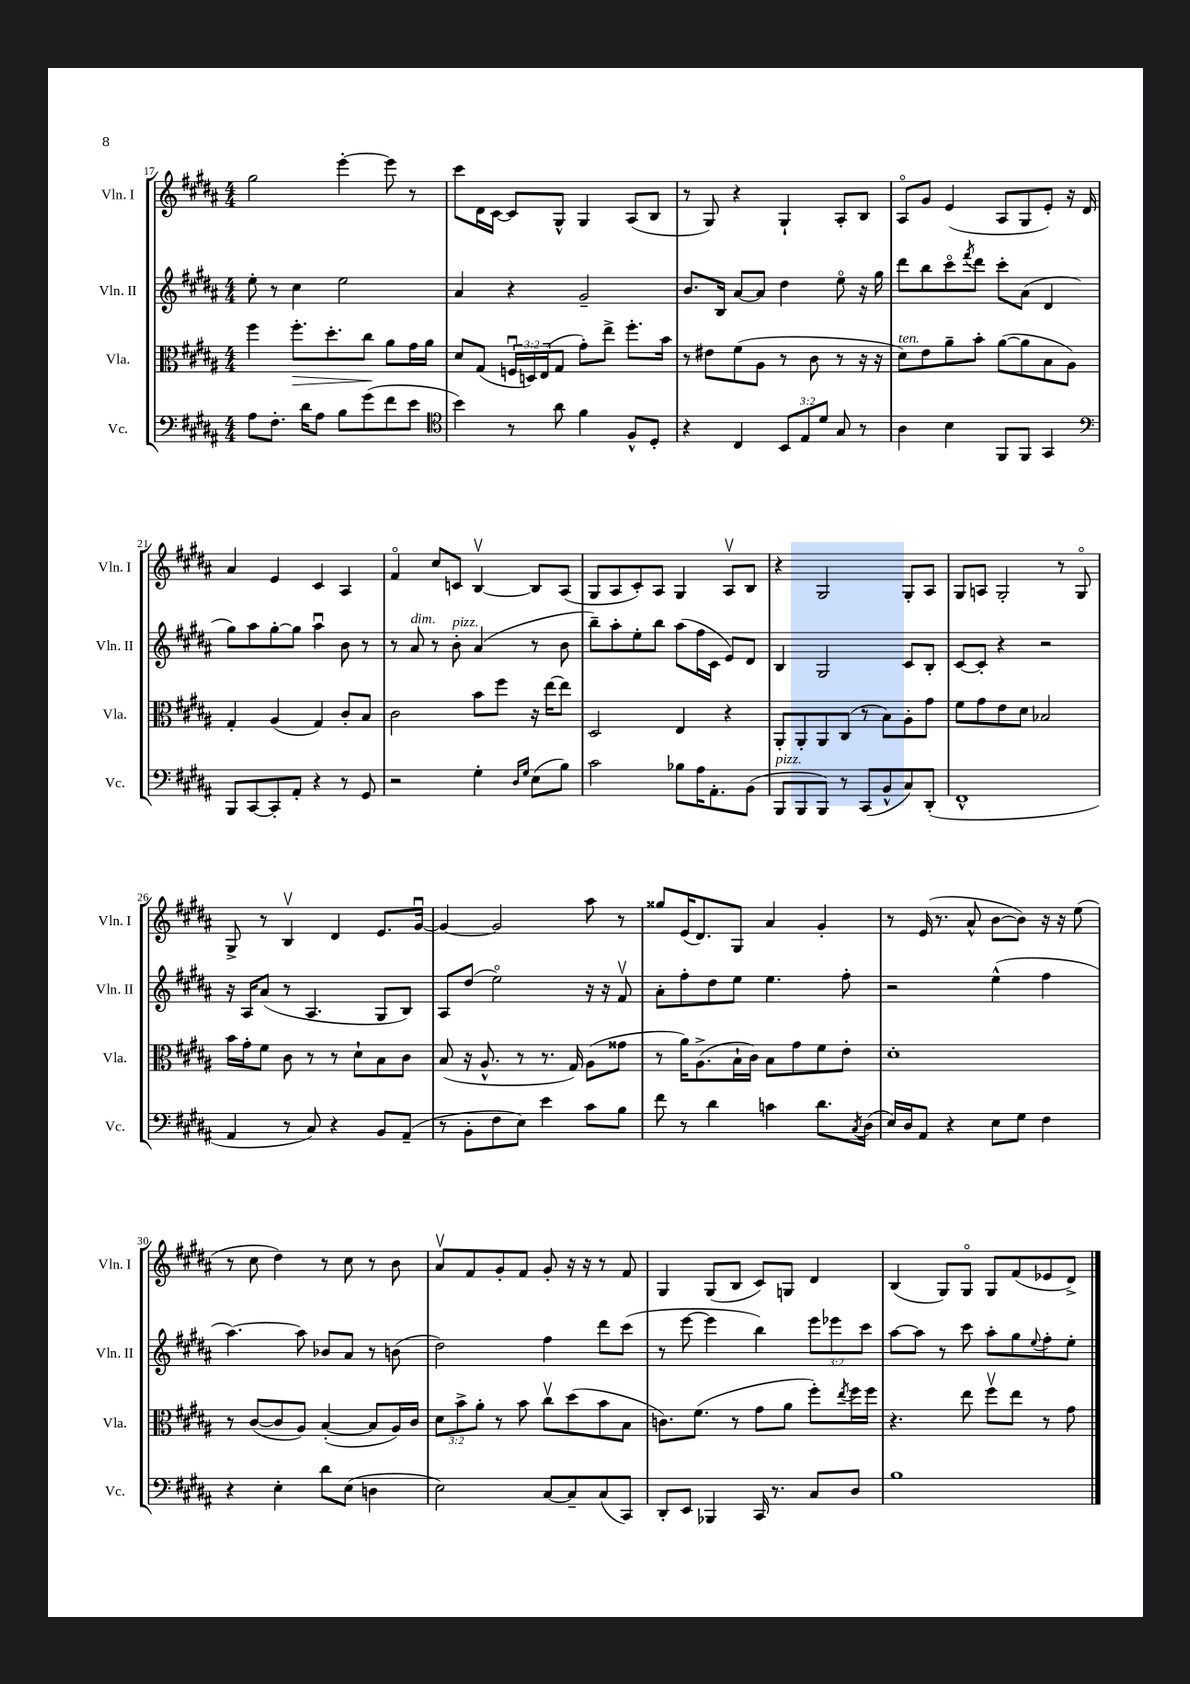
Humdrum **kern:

**kern	**kern	**kern	**kern
*staff4	*staff3	*staff2	*staff1
*clefF4	*clefC3	*clefG2	*clefG2
*k[f#c#g#d#a#]	*k[f#c#g#d#a#]	*k[f#c#g#d#a#]	*k[f#c#g#d#a#]
*M4/4	*M4/4	*M4/4	*M4/4
8A#	4ff#	8ee'	2gg#
8.F#'	.	8r	.
.	8.ff#'	4cc#	.
16d#	.	.	.
8A#	.	.	.
.	8.dd#'	.	.
8B	.	2ee	[4eee'
(8g#	8cc#	.	.
8f#	8a#	.	8eee]
8e	16g#	.	8r
.	16a#	.	.
=	=	=	=
*clefC4	*	*	*
4b)	8d#	4a#	8ccc#
.	(8G#	.	16d#
.	.	.	[16c#
8r	24Fu	4r	8c#]
.	24D)	.	.
.	(24E	.	.
8a#	8G#	.	8G#^^
4f#	8g#')	2g#~	4G#
.	8ee^	.	.
8F#^^	8.ff#'	.	(8A#
8D#'	.	.	8B
.	16b	.	.
=	=	=	=
4r	8r	8.b	8r
.	8e#	.	8G#)
.	.	16B	.
4C#	(8f#	[8a#	4r
.	8A#	8a#]	.
12BB	8r	4dd#	4G#`
12E	.	.	.
.	8c#	.	.
12d#	.	.	.
8G#	8r	8eeo	8A#'
8r	16r	16r	8B
.	16r	16gg#	.
=	=	=	=
4A#	8d#)	8ddd#	8A#o
.	8e	8bb	8g#
4B	8a#~	8ccc#o	(4e
.	.	8qfff#	.
.	8b'	8ddd#	.
8FF#	([8a#	8ccc#'	8A#
8FF#	8a#]	(8a#	8G#
4GG#	8B	4d#	8e')
.	8A#)	.	16r
.	.	.	16d#
=	=	=	=
*clefF4	*	*	*
8BBB	4G#'	8gg#)	4a#
[8CC#	.	8aa#	.
8CC#']	(4A#	[8gg#'	4e
8AA#'	.	8gg#]	.
4r	4G#)	4aa#u	4c#
8r	8c#'	8b	4A#
8GG#	8B	8r	.
=	=	=	=
2r	2c#	8r	4f#o
.	.	8a#	.
.	.	8r	8cc#
.	.	8b'	8c
4G#'	8b	(4a#	[4Bv
.	8ff#	.	.
16qqD#	.	.	.
16qqG#	.	.	.
(8E	16r	8r	8B]
.	[16ee	.	.
8B)	8ee]	8b	(8A#
=	=	=	=
2c#	2D#	8bb~)	8G#
.	.	8aa#'	8A#
.	.	8ee'	8c#')
.	.	8bb	8A#
8B-	4E	(8aa#	4G#
16A#	.	16ff#	.
8.AA#'	.	16c#	.
.	4r	8e)	8A#v
(8BB	.	8d#	8B
=	=	=	=
8BBB	8AA#'	4B	4r
8BBB	8AA#'	.	.
8BBB)	8AA#	2G#	2G#
8r	(8C#	.	.
(8CC#	8r	.	.
8BB^^	8B)	.	.
8C#)	8A#'	8c#	8G#'
(8DD#'	8g#	8B'	8A#
=	=	=	=
1FF#^^	8f#	[8c#	8G#
.	8g#	8c#']	8A
.	8e	4r	2G#'
.	8d#	.	.
.	2B-	2r	.
.	.	.	8r
.	.	.	8G#o
=	=	=	=
4AA#	16b	16r	8G#^
.	16g#'	16A#	.
.	8f#	(8a#	8r
8r	8c#	8r	4Bv
8C#)	8r	4.A#	.
4r	8r	.	4d#
.	8d#`	.	.
8BB	8B	8G#	8.e
(8AA#~	8c#	8B)	.
.	.	.	[16g#u
=	=	=	=
8r	(8B	8A#	4g#_
8BB'	16r	(8dd#	.
.	8.A#^^	.	.
8F#	.	2eeo)	2g#]
8E)	8r	.	.
4e	8.r	.	.
.	16G#)	.	.
8c#	(8A#	16r	8aa#
.	.	16r	.
8B	8g##	8f#v	8r
=	=	=	=
8f#	8r	8a#'	8gg##
8r	16a#)	8ff#'	(16e
.	(8.A#^	.	8.d#)
4d#	.	8dd#	.
.	16B`	8ee	8G#
.	16c#)	.	.
4c	8B	4.ee	4a#
.	8g#	.	.
8.d#	8f#	.	4g#'
.	8e'	8ff#'	.
8qC#	.	.	.
(16D#	.	.	.
=	=	=	=
16E)	1d#'	2r	8r
16D#	.	.	.
8AA#	.	.	(16e
.	.	.	8.r
4r	.	.	.
.	.	.	8a#^^
8E	.	(4ee^^	[8b
8G#	.	.	8b])
4F#	.	4ff#	16r
.	.	.	16r
.	.	.	(8ee
=	=	=	=
4r	8r	[4.aa#)	8r
.	([8c#	.	8cc#
4E'	8c#]	.	4dd#)
.	8A#)	8aa#]	.
8d#	([4B'	8b-	8r
(8E	.	8a#	8cc#
4D	8B]	8r	8r
.	16A#)	(8b	8b
.	16c#	.	.
=	=	=	=
2E)	12d#	2dd#)	8a#v
.	12b^	.	.
.	.	.	8f#
.	12a#'	.	.
.	8r	.	8g#'
.	8b	.	8f#
[8C#	8cc#v	4ff#	8g#'
8C#~]	(8dd#	.	16r
.	.	.	16r
(8C#	8b	8ddd#	8r
8CC#)	8B	(8ccc#	8f#
=	=	=	=
8DD#'	8.c)	8r	4G#
8EE	.	[8eee	.
.	(8.f#	.	.
4BBB-	.	4eee]	(8G#
.	8r	.	8B
16CC#	8g#	4bb)	8c#)
8.r	.	.	.
.	8a#	.	8G
8C#	8ff#')	12eee	4d#
.	.	12eee-	.
.	8qee	.	.
8D#	16ff#	.	.
.	.	12ccc#	.
.	16ff#	.	.
=	=	=	=
1B	4.r	[8aa#	(4B
.	.	8aa#]	.
.	.	8r	8G#)
.	8ee	8ccc#	8G#o
.	8ff#v	8aa#'	8G#
.	8ee	8gg#	(8f#
.	.	8qqee	.
.	8r	8ff#'	8e-
.	8g#	8ee'	8d#^)
==	==	==	==
*-	*-	*-	*-
